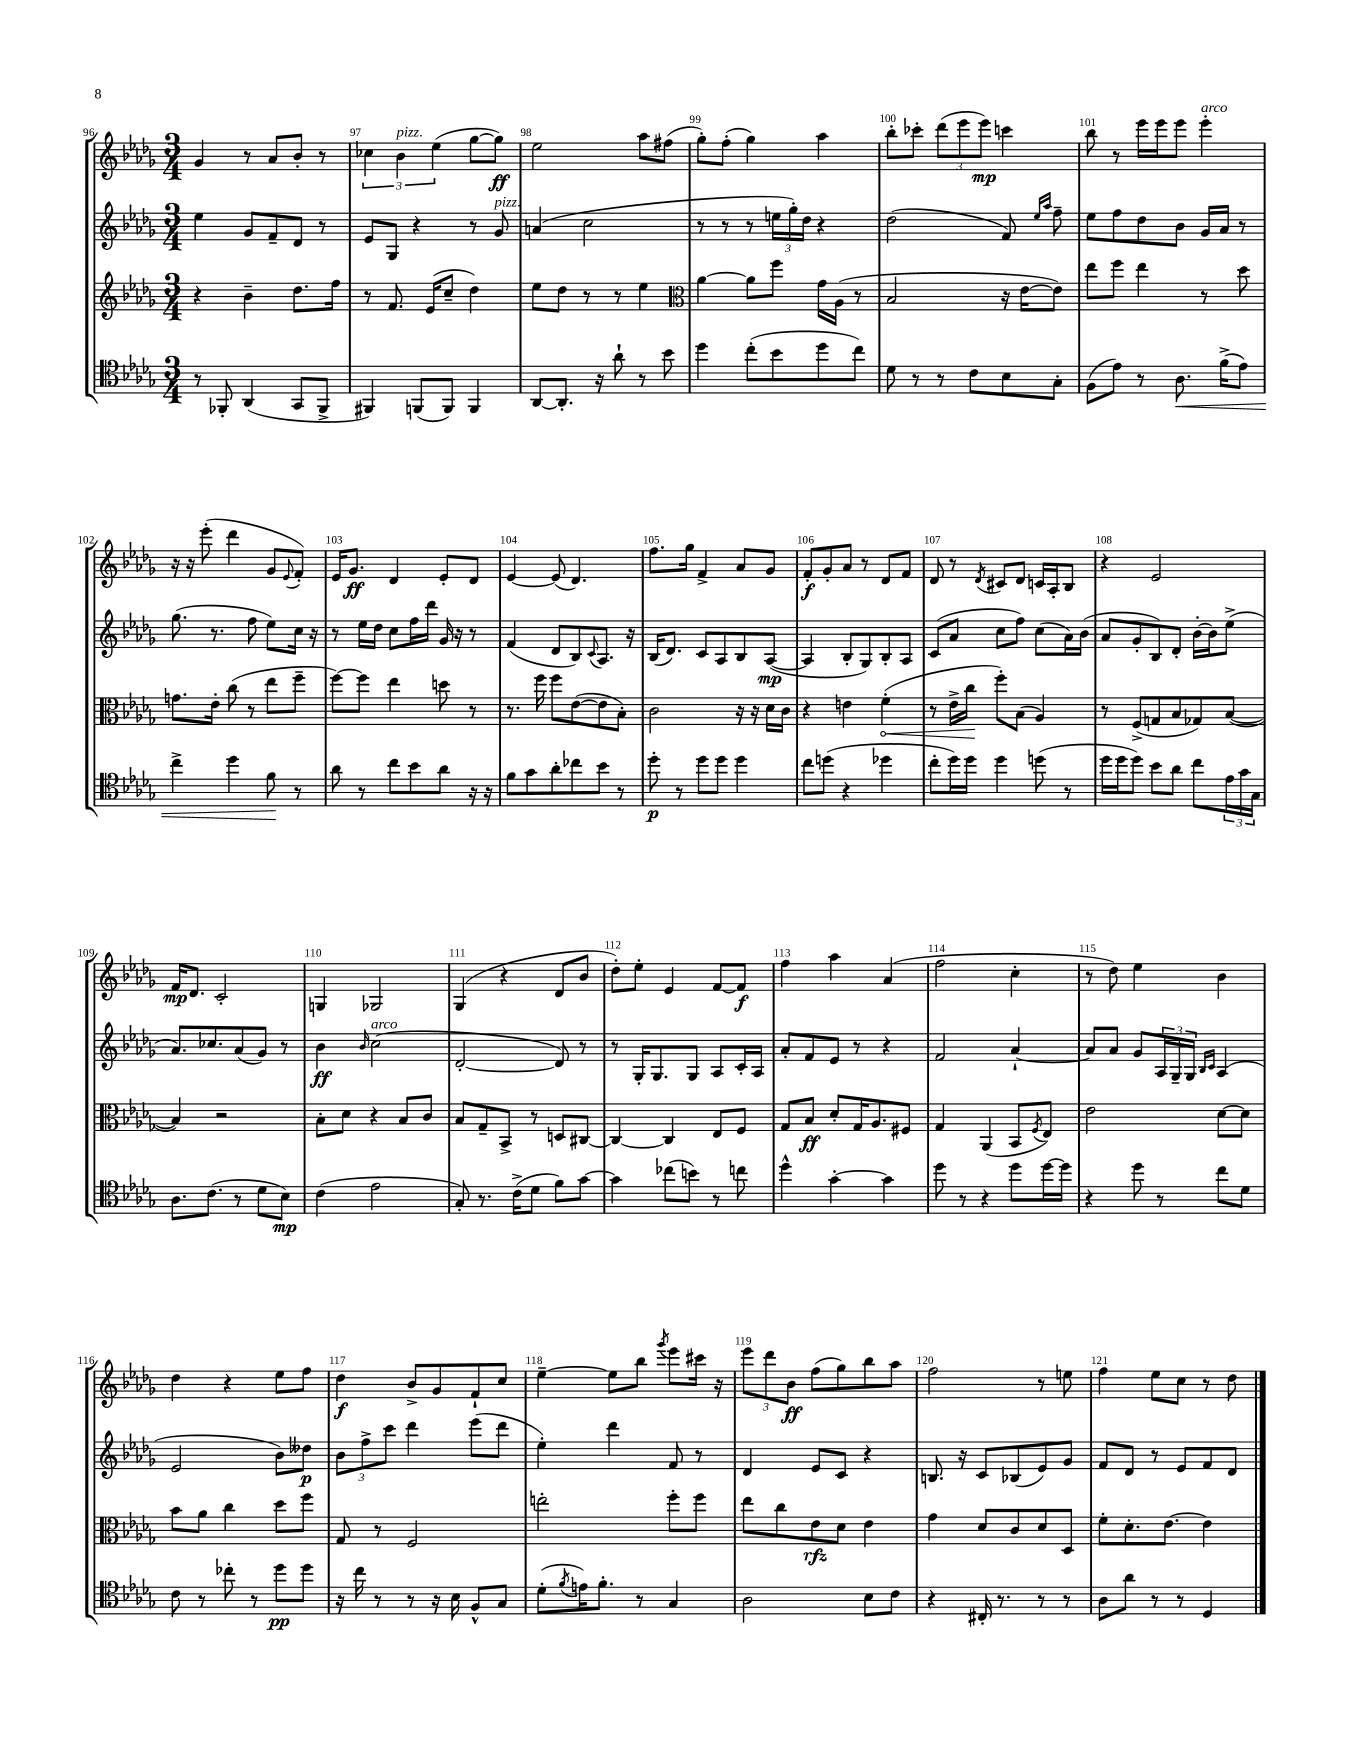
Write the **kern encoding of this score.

**kern	**dynam	**kern	**dynam	**kern	**dynam	**kern	**dynam
*part4	*part4	*part3	*part3	*part2	*part2	*part1	*part1
*staff4	*staff4	*staff3	*staff3	*staff2	*staff2	*staff1	*staff1
*clefC4	*	*clefG2	*	*clefG2	*	*clefG2	*
*k[b-e-a-d-g-]	*	*k[b-e-a-d-g-]	*	*k[b-e-a-d-g-]	*	*k[b-e-a-d-g-]	*
*M3/4	*	*M3/4	*	*M3/4	*	*M3/4	*
=96	=96	=96	=96	=96	=96	=96	=96
8r	.	4r	.	4ee-\	.	4g-/	.
8FF-X'/	.	.	.	.	.	.	.
(4AA-/	.	4b-~\	.	8g-/L	.	8r	.
.	.	.	.	8f~/	.	8a-/L	.
8GG-/L	.	8.dd-\L	.	8d-/J	.	8b-'/J	.
8FF-^/J	.	.	.	8r	.	8r	.
.	.	16ff\Jk	.	.	.	.	.
=97	=97	=97	=97	=97	=97	=97	=97
4FF#X/)	.	8r	.	8e-/L	.	6cc-X\	.
.	.	8.f/	.	8G-/J	.	.	.
!	!	!	!	!	!	!LO:TX:a:i:t=pizz.	!
.	.	.	.	.	.	6b-\	.
(8FFn/L	.	.	.	4r	.	.	.
.	.	(16e-/KL	.	.	.	.	.
.	.	.	.	.	.	(6ee-\	.
8FF/J)	.	8cc~/J	.	.	.	.	.
4FF/	.	4dd-\)	.	8r	.	[8gg-\L	.
!	!	!	!	!LO:TX:a:i:t=pizz.	!	!	!
.	.	.	.	8g-/	.	8gg-\J])	ff
=98	=98	=98	=98	=98	=98	=98	=98
[8AA-/L	.	8ee-\L	.	(4an/	.	2ee-\	.
8.AA-'/J]	.	8dd-\J	.	.	.	.	.
.	.	8r	.	2cc\	.	.	.
16r	.	.	.	.	.	.	.
8a-`\	.	8r	.	.	.	.	.
8r	.	4ee-\	.	.	.	8aa-\L	.
8b-\	.	.	.	.	.	(8ff#X\J	.
=99	=99	=99	=99	=99	=99	=99	=99
*	*	*clefC3	*	*	*	*	*
4dd-\	.	[4a-\	.	8r	.	8gg-'\L)	.
.	.	.	.	8r	.	(8ff'\J	.
(8cc'\L	.	8a-\L]	.	8r	.	4gg-\)	.
8b-\	.	8ff\J	.	24een\LL	.	.	.
.	.	.	.	24gg-'\)	.	.	.
.	.	.	.	24dd-\JJ	.	.	.
8dd-\	.	16g-\LL	.	4r	.	4aa-\	.
.	.	(16A-\JJ	.	.	.	.	.
8cc\J)	.	8r	.	.	.	.	.
=100	=100	=100	=100	=100	=100	=100	=100
8d-\	.	2B-/	.	(2dd-\	.	8bb-'\L	.
8r	.	.	.	.	.	8ccc-X'\J	.
8r	.	.	.	.	.	(12ddd-\L	.
.	.	.	.	.	.	12eee-\	.
8c\L	.	.	.	.	.	.	.
.	.	.	.	.	.	12eee-\J)	mp
8B-\	.	16r	.	8f/)	.	4cccn\	.
.	.	[16e-\KL	.	.	.	.	.
.	.	.	.	16qqee-/LL	.	.	.
.	.	.	.	16qqaa-/JJ	.	.	.
8G-'\J	.	8e-\J])	.	8ff~\	.	.	.
=101	=101	=101	=101	=101	=101	=101	=101
(8F\L	.	8ee-\L	.	8ee-\L	.	8bb-\	.
8e-\J)	.	8ff\J	.	8ff\	.	8r	.
8r	.	4ee-\	.	8dd-\	.	16eee-\LL	.
.	.	.	.	.	.	16eee-\J	.
!	!LO:HP:b	!	!	!	!	!	!
8.A-\	<	.	.	8b-\J	.	8eee-\J	.
!	!	!	!	!	!	!LO:TX:a:i:t=arco	!
.	.	8r	.	16g-/LL	.	4eee-'\	.
(16f^\KL	.	.	.	16a-/JJ	.	.	.
8e-\J)	.	8dd-\	.	8r	.	.	.
!!LO:LB:g=z
=102	=102	=102	=102	=102	=102	=102	=102
4cc^\	.	8.gn\L	.	(8.gg-\	.	16r	.
.	.	.	.	.	.	16r	.
.	.	.	.	.	.	(8eee-'\	.
.	.	16e-'\Jk	.	8.r	.	.	.
4dd-\	.	(8cc\	.	.	.	4ddd-\	.
.	.	8r	.	8ff\	.	.	.
8f\	.	8ee-\L	.	8ee-\L)	.	8g-/L	.
.	.	.	.	.	.	8qqe-/	.
8r	[	8ff~\J	.	16cc\Jk	.	8f'/J)	.
.	.	.	.	16r	.	.	.
=103	=103	=103	=103	=103	=103	=103	=103
8a-\	.	[8ff\L)	.	8r	.	16e-/KL	.
.	.	.	.	.	.	8.g-/J	ff
8r	.	8ff\J]	.	16ee-\LL	.	.	.
.	.	.	.	16dd-\JJ	.	.	.
8cc\L	.	4ee-\	.	8cc\L	.	4d-/	.
8b-\	.	.	.	16ff\L	.	.	.
.	.	.	.	16ddd-\JJ	.	.	.
8a-\J	.	8ddn\	.	16g-/	.	8e-'/L	.
.	.	.	.	16r	.	.	.
16r	.	8r	.	8r	.	8d-/J	.
16r	.	.	.	.	.	.	.
=104	=104	=104	=104	=104	=104	=104	=104
8f\L	.	8.r	.	(4f/	.	[4e-/	.
8g-\	.	.	.	.	.	.	.
.	.	16ff\	.	.	.	.	.
8a-'\	.	8ff\L	.	8d-/L	.	(8e-/]	.
8cc-X\	.	([8e-\	.	8B-/)	.	4.d-/)	.
.	.	.	.	8qqc/	.	.	.
8b-\J	.	8e-\]	.	8.A-/J	.	.	.
8r	.	8B-'\J)	.	.	.	.	.
.	.	.	.	16r	.	.	.
=105	=105	=105	=105	=105	=105	=105	=105
8dd-'\	p	2c\	.	(16B-/KL	.	8.ff\L	.
.	.	.	.	8.d-/J)	.	.	.
8r	.	.	.	.	.	.	.
.	.	.	.	.	.	16gg-\Jk	.
8dd-\L	.	.	.	8c/L	.	4f^/	.
8dd-\J	.	.	.	8A-/	.	.	.
4dd-\	.	16r	.	8B-/	.	8a-/L	.
.	.	16r	.	.	.	.	.
.	.	16d-\LL	.	([8A-/J	mp	8g-/J	.
.	.	16c\JJ	.	.	.	.	.
=106	=106	=106	=106	=106	=106	=106	=106
8cc\L	.	4r	.	4A-/]	.	8f'/L	f
(8ddn\J	.	.	.	.	.	8g-'/	.
4r	.	4en\	.	8B-'/L	.	8a-/J	.
.	.	.	.	8G-/)	.	8r	.
!	!	!	!LO:HP:b	!	!	!	!
4dd-X\	.	(4f'\	<	8B-'/	.	8d-/L	.
.	.	.	.	8A-/J	.	8f/J	.
=107	=107	=107	=107	=107	=107	=107	=107
8cc'\L	.	8r	.	(8c/L	.	8d-/	.
16dd-\L)	.	16e-^\LL	.	8a-/J	.	8r	.
16dd-\JJ	.	16cc\JJ	.	.	.	.	.
.	.	.	.	.	.	8qd-/	.
4dd-\	.	8ff'\L)	[	8cc\L	.	8c#X/L	.
.	.	(8B-\J	.	8ff\J)	.	8d-/J	.
(8ddn\	.	4A-/)	.	(8cc\L	.	16cn/LL	.
.	.	.	.	.	.	16A-'/J	.
8r	.	.	.	16a-\L)	.	8B-/J	.
.	.	.	.	(16b-\JJ	.	.	.
=108	=108	=108	=108	=108	=108	=108	=108
16dd-\LL	.	8r	.	8a-/L	.	4r	.
16dd-\J	.	.	.	.	.	.	.
8dd-\J)	.	(8F^/L	.	8g-'/	.	.	.
8b-\L	.	8Gn/	.	8B-/)	.	2e-/	.
8a-\J	.	8B-/	.	8d-'/J	.	.	.
8cc\L	.	8G-X/)	.	[16b-'\LL	.	.	.
.	.	.	.	16b-\J]	.	.	.
24e-\L	.	([8B-/J	.	(8ee-^\J	.	.	.
24g-\	.	.	.	.	.	.	.
24G-\JJ	.	.	.	.	.	.	.
!!LO:LB:g=z
=109	=109	=109	=109	=109	=109	=109	=109
8.A-\L	.	4B-/])	.	8.a-/L)	.	16f/KL	mp
.	.	.	.	.	.	8.d-/J	.
(8.c\J	.	.	.	8.cc-X/	.	.	.
.	.	2r	.	.	.	2c'/	.
8r	.	.	.	(8a-/	.	.	.
8d-\L	.	.	.	8g-/J)	.	.	.
8B-\J)	mp	.	.	8r	.	.	.
=110	=110	=110	=110	=110	=110	=110	=110
(4c\	.	8B-'\L	.	4b-\	ff	4Gn/	.
.	.	8d-\J	.	.	.	.	.
.	.	.	.	16qqb-/	.	.	.
!	!	!	!	!LO:TX:a:i:t=arco	!	!	!
2e-\	.	4r	.	(2cc\	.	2G-X/	.
.	.	8B-/L	.	.	.	.	.
.	.	8c/J	.	.	.	.	.
=111	=111	=111	=111	=111	=111	=111	=111
8G-'/)	.	8B-/L	.	[2d-'/	.	(4G-/	.
8.r	.	8G-~/	.	.	.	.	.
.	.	8BB-^/J	.	.	.	4r	.
(16c^\KL	.	.	.	.	.	.	.
8d-\J	.	8r	.	.	.	.	.
8f\L)	.	8Dn/L	.	8d-/])	.	8d-/L	.
[8g-\J	.	[8C#X/J	.	8r	.	8b-/J	.
=112	=112	=112	=112	=112	=112	=112	=112
4g-\]	.	4C#/_	.	8r	.	8dd-'\L)	.
.	.	.	.	16G-'/KL	.	8ee-'\J	.
.	.	.	.	8.G-/	.	.	.
(8cc-X\L	.	4C#/]	.	.	.	4e-/	.
8bn\J)	.	.	.	8G-/J	.	.	.
8r	.	8E-/L	.	8A-/L	.	[8f/L	.
8ccn\	.	8F/J	.	16c'/L	.	8f/J]	f
.	.	.	.	16A-/JJ	.	.	.
=113	=113	=113	=113	=113	=113	=113	=113
4dd-^^\	.	8G-/L	.	8a-'/L	.	4ff\	.
.	.	8B-/J	ff	8f/	.	.	.
[4g-'\	.	8d-'/L	.	8e-/J	.	4aa-\	.
.	.	16G-/K	.	8r	.	.	.
.	.	8.A-/	.	.	.	.	.
4g-\]	.	.	.	4r	.	(4a-/	.
.	.	8F#X/J	.	.	.	.	.
=114	=114	=114	=114	=114	=114	=114	=114
8dd-\	.	4G-/	.	2f/	.	2ff\	.
8r	.	.	.	.	.	.	.
4r	.	(4AA-/	.	.	.	.	.
8dd-\L	.	8BB-/L	.	[4a-`/	.	4cc'\	.
.	.	8qF/	.	.	.	.	.
[16dd-\L	.	8E-/J)	.	.	.	.	.
16dd-\JJ]	.	.	.	.	.	.	.
=115	=115	=115	=115	=115	=115	=115	=115
4r	.	2e-\	.	8a-/L]	.	8r	.
.	.	.	.	8a-/J	.	8dd-\)	.
8dd-\	.	.	.	8g-/L	.	4ee-\	.
8r	.	.	.	24A-/L	.	.	.
.	.	.	.	24G-~/	.	.	.
.	.	.	.	24G-/JJ	.	.	.
.	.	.	.	16qqB-/LL	.	.	.
.	.	.	.	16qqc/JJ	.	.	.
8cc\L	.	[8d-\L	.	(4A-/	.	4b-\	.
8d-\J	.	8d-\J]	.	.	.	.	.
!!LO:LB:g=z
=116	=116	=116	=116	=116	=116	=116	=116
8c\	.	8b-\L	.	2e-/	.	4dd-\	.
8r	.	8a-\J	.	.	.	.	.
8cc-X'\	.	4cc\	.	.	.	4r	.
8r	.	.	.	.	.	.	.
8dd-\L	pp	8dd-\L	.	8b-\L)	.	8ee-\L	.
8dd-\J	.	8ff\J	.	8dd--X\J	p	8ff\J	.
=117	=117	=117	=117	=117	=117	=117	=117
16r	.	8G-/	.	12b-\L	.	4dd-\	f
16cc\	.	.	.	.	.	.	.
.	.	.	.	12ff^\	.	.	.
8r	.	8r	.	.	.	.	.
.	.	.	.	12ccc\J	.	.	.
8r	.	2F/	.	4ddd-\	.	8b-^/L	.
16r	.	.	.	.	.	8g-/	.
16B-\	.	.	.	.	.	.	.
8F^^/L	.	.	.	(8eee-\L	.	8f`/	.
8G-/J	.	.	.	8ddd-\J	.	8cc/J	.
=118	=118	=118	=118	=118	=118	=118	=118
(8d-'\L	.	2een'\	.	4ee-'\)	.	[4ee-~\	.
8qf/	.	.	.	.	.	.	.
16en\K)	.	.	.	.	.	.	.
8.f'\J	.	.	.	.	.	.	.
.	.	.	.	4ddd-\	.	8ee-\L]	.
8r	.	.	.	.	.	8bb-\J	.
.	.	.	.	.	.	8qggg-/	.
4G-/	.	8ff'\L	.	8f/	.	8eee-\L	.
.	.	8ff\J	.	8r	.	16ccc#X\Jk	.
.	.	.	.	.	.	16r	.
=119	=119	=119	=119	=119	=119	=119	=119
2A-\	.	8ee-\L	.	4d-/	.	12eee-\L	.
.	.	.	.	.	.	12ddd-\	.
.	.	8cc\	.	.	.	.	.
.	.	.	.	.	.	12b-\J	ff
.	.	8e-\	rfz	8e-/L	.	(8ff\L	.
.	.	8d-\J	.	8c/J	.	8gg-\)	.
8B-\L	.	4e-\	.	4r	.	8bb-\	.
8c\J	.	.	.	.	.	8aa-\J	.
=120	=120	=120	=120	=120	=120	=120	=120
4r	.	4g-\	.	8.Bn/	.	2ff\	.
.	.	.	.	16r	.	.	.
16C#X'/	.	8d-/L	.	8c/L	.	.	.
8.r	.	.	.	.	.	.	.
.	.	8c/	.	(8B-X/	.	.	.
8r	.	8d-/	.	8e-/)	.	8r	.
8r	.	8D-/J	.	8g-/J	.	8een\	.
=121	=121	=121	=121	=121	=121	=121	=121
8A-\L	.	8f'\L	.	8f/L	.	4ff\	.
8a-\J	.	8.d-'\	.	8d-/J	.	.	.
8r	.	.	.	8r	.	8ee-\L	.
.	.	[8.e-\J	.	.	.	.	.
8r	.	.	.	8e-/L	.	8cc\J	.
4D-/	.	4e-\]	.	8f/	.	8r	.
.	.	.	.	8d-/J	.	8dd-\	.
==	==	==	==	==	==	==	==
*-	*-	*-	*-	*-	*-	*-	*-
